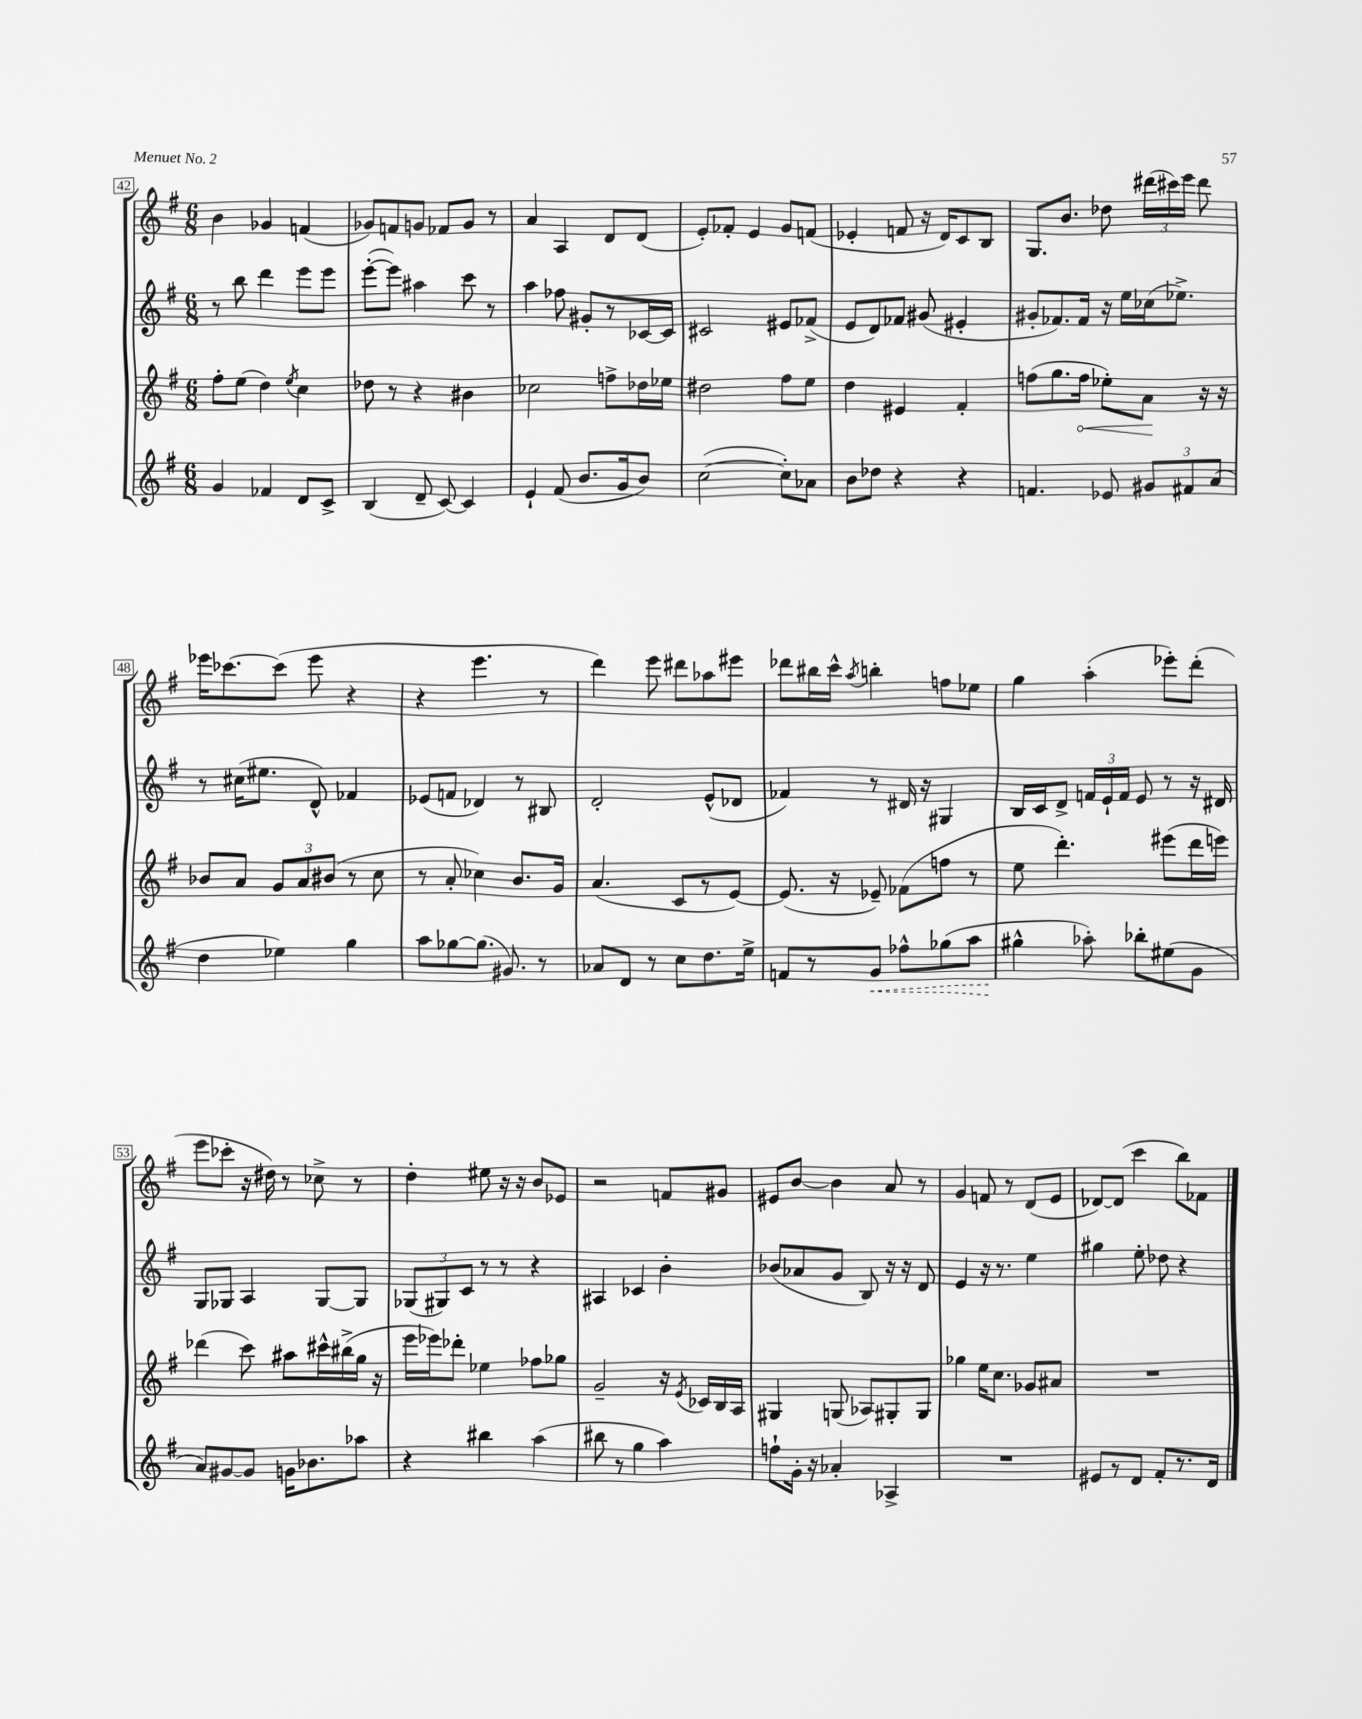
<<
\new StaffGroup <<
\new Staff = "s0" {
    \clef treble \key g \major \numericTimeSignature \time 6/8
    \autoBeamOff b'4 ges'4 f'4( |
    ges'8[) f'8 g'8] fes'8[ g'8] r8 |
    a'4 a4 d'8[ d'8]( |
    e'8[-.) fes'8]-. e'4 g'8[ f'8]( |
    ees'4-. f'8 r16 d'16[) c'8 b8] |
    g8.[ b'8.] des''8 \tuplet 3/2 { dis'''16[( cis'''16) e'''16] } dis'''8 |
    ees'''16[ ces'''8.~ ces'''8]( ees'''8 r4 |
    r4 e'''4. r8 |
    d'''4) e'''8 dis'''8[ aes''8 eis'''8] |
    des'''8[ bis''16 c'''16]-^ \acciaccatura { a''8 } b''4-. f''8[ ees''8] |
    g''4 a''4-.( ees'''8[-.) d'''8]-.( |
    e'''8[ ces'''8]-. r16 dis''16) r8 ces''8-> r8 |
    d''4-. eis''8 r16 r16 b'8[ ees'8] |
    r2 f'8[ gis'8] |
    eis'8[ b'8]~ b'4 a'8 r8 |
    g'4 f'8 r8 d'8[( e'8] |
    des'8[~) des'8]( c'''4 b''8[) fes'8] \bar "|." |
}
\new Staff = "s1" {
    \clef treble \key g \major \numericTimeSignature \time 6/8
    \autoBeamOff r8 b''8 d'''4 e'''8[ e'''8] |
    e'''8[~-.( e'''8]) ais''4 c'''8 r8 |
    a''4 fes''8 gis'8[-. r8 ces'16~ ces'16] |
    cis'2 eis'8[ fes'8]->( |
    e'8[ d'8) fes'8] gis'8( eis'4-. |
    gis'8[-. fes'8.) fes'16] r16 e''16[ ces''16( ees''8.]->) |
    r8 cis''16[( eis''8.] d'8-^) fes'4 |
    ees'8[( f'8] des'4) r8 bis8 |
    d'2-. e'8[-^( des'8] |
    fes'4) r8 dis'16 r16 gis4 |
    b16[ c'16 d'8]-> \tuplet 3/2 { f'16[ e'16-! f'16] } e'8 r8 r16 dis'16 |
    g8[ ges8] a4 ges8[~ ges8] |
    \tuplet 3/2 { ges8[( gis8) c'8] } r8 r8 r4 |
    ais4 ces'4 b'4-. |
    bes'8[( aes'8 g'8] b8) r16 r16 d'8 |
    e'4 r16 r8. e''4 |
    gis''4 e''8-. des''8 r4 \bar "|." |
}
\new Staff = "s2" {
    \clef treble \key g \major \numericTimeSignature \time 6/8
    \autoBeamOff fis''8[-. e''8]( d''4) \acciaccatura { e''8 } c''4 |
    des''8 r8 r4 bis'4 |
    ces''2 f''8[-> des''16 ees''16] |
    dis''2 fis''8[ e''8] |
    d''4 eis'4 fis'4-. |
    f''8[( g''8. \once \override Hairpin.circled-tip = ##t f''16]\< ees''8[-.) a'8]\! r16 r16 |
    bes'8[ a'8] \tuplet 3/2 { g'8[ a'8 bis'8]( } r8 c''8 |
    r8 a'8-. ces''4) b'8.[ g'16] |
    a'4.( c'8[ r8 e'8]~) |
    e'8.( r16 ees'8--) fes'8[( f''8] r8 |
    e''8 d'''4.-.) eis'''8[( d'''16 e'''16]) |
    des'''4( c'''8) ais''8[ cis'''16-^ bis''16->( g''16] r16 |
    e'''16[ ees'''16) des'''8]-. ees''4 fes''8[ ges''8] |
    g'2-- r16 \acciaccatura { e'8 } ces'16[ b16 a16] |
    gis4 g8( aes8[) gis8-. gis8] |
    ges''4 e''16[ c''8.] ges'8[ ais'8] |
    R2. \bar "|." |
}
\new Staff = "s3" {
    \clef treble \key g \major \numericTimeSignature \time 6/8
    \autoBeamOff g'4 fes'4 d'8[ c'8]-> |
    b4( d'8-- c'8~) c'4 |
    e'4-! fis'8( b'8.[ g'16 b'8]) |
    c''2~( c''8[-.) aes'8] |
    b'8[ des''8] r4 r4 |
    f'4. ees'8 \tuplet 3/2 { gis'8[ fis'8 a'8]( } |
    d''4 ees''4) g''4 |
    a''8[ ges''8~ ges''8.]( gis'8.) r8 |
    aes'8[ d'8] r8 c''8[ d''8. e''16]-> |
    f'8[ r8 \once \override Hairpin.style = #'dashed-line g'8]\< fes''8[-^ ges''8( a''8] |
    gis''4-^\! aes''8-.) bes''8[-. eis''8( g'8] |
    a'8[) gis'8~ gis'8] g'16[ bes'8. aes''8] |
    r4 bis''4 a''4( |
    bis''8 r8 g''4 a''4) |
    f''8[-! g'16]-. r16 aes'4-. aes4-> |
    R2. |
    eis'8[ r8 d'8] fis'8[-. r8. d'16] \bar "|." |
}
>>
>>
\layout { \context { \Score currentBarNumber = #42 \override BarNumber.stencil = #(make-stencil-boxer 0.1 0.3 ly:text-interface::print) } }
